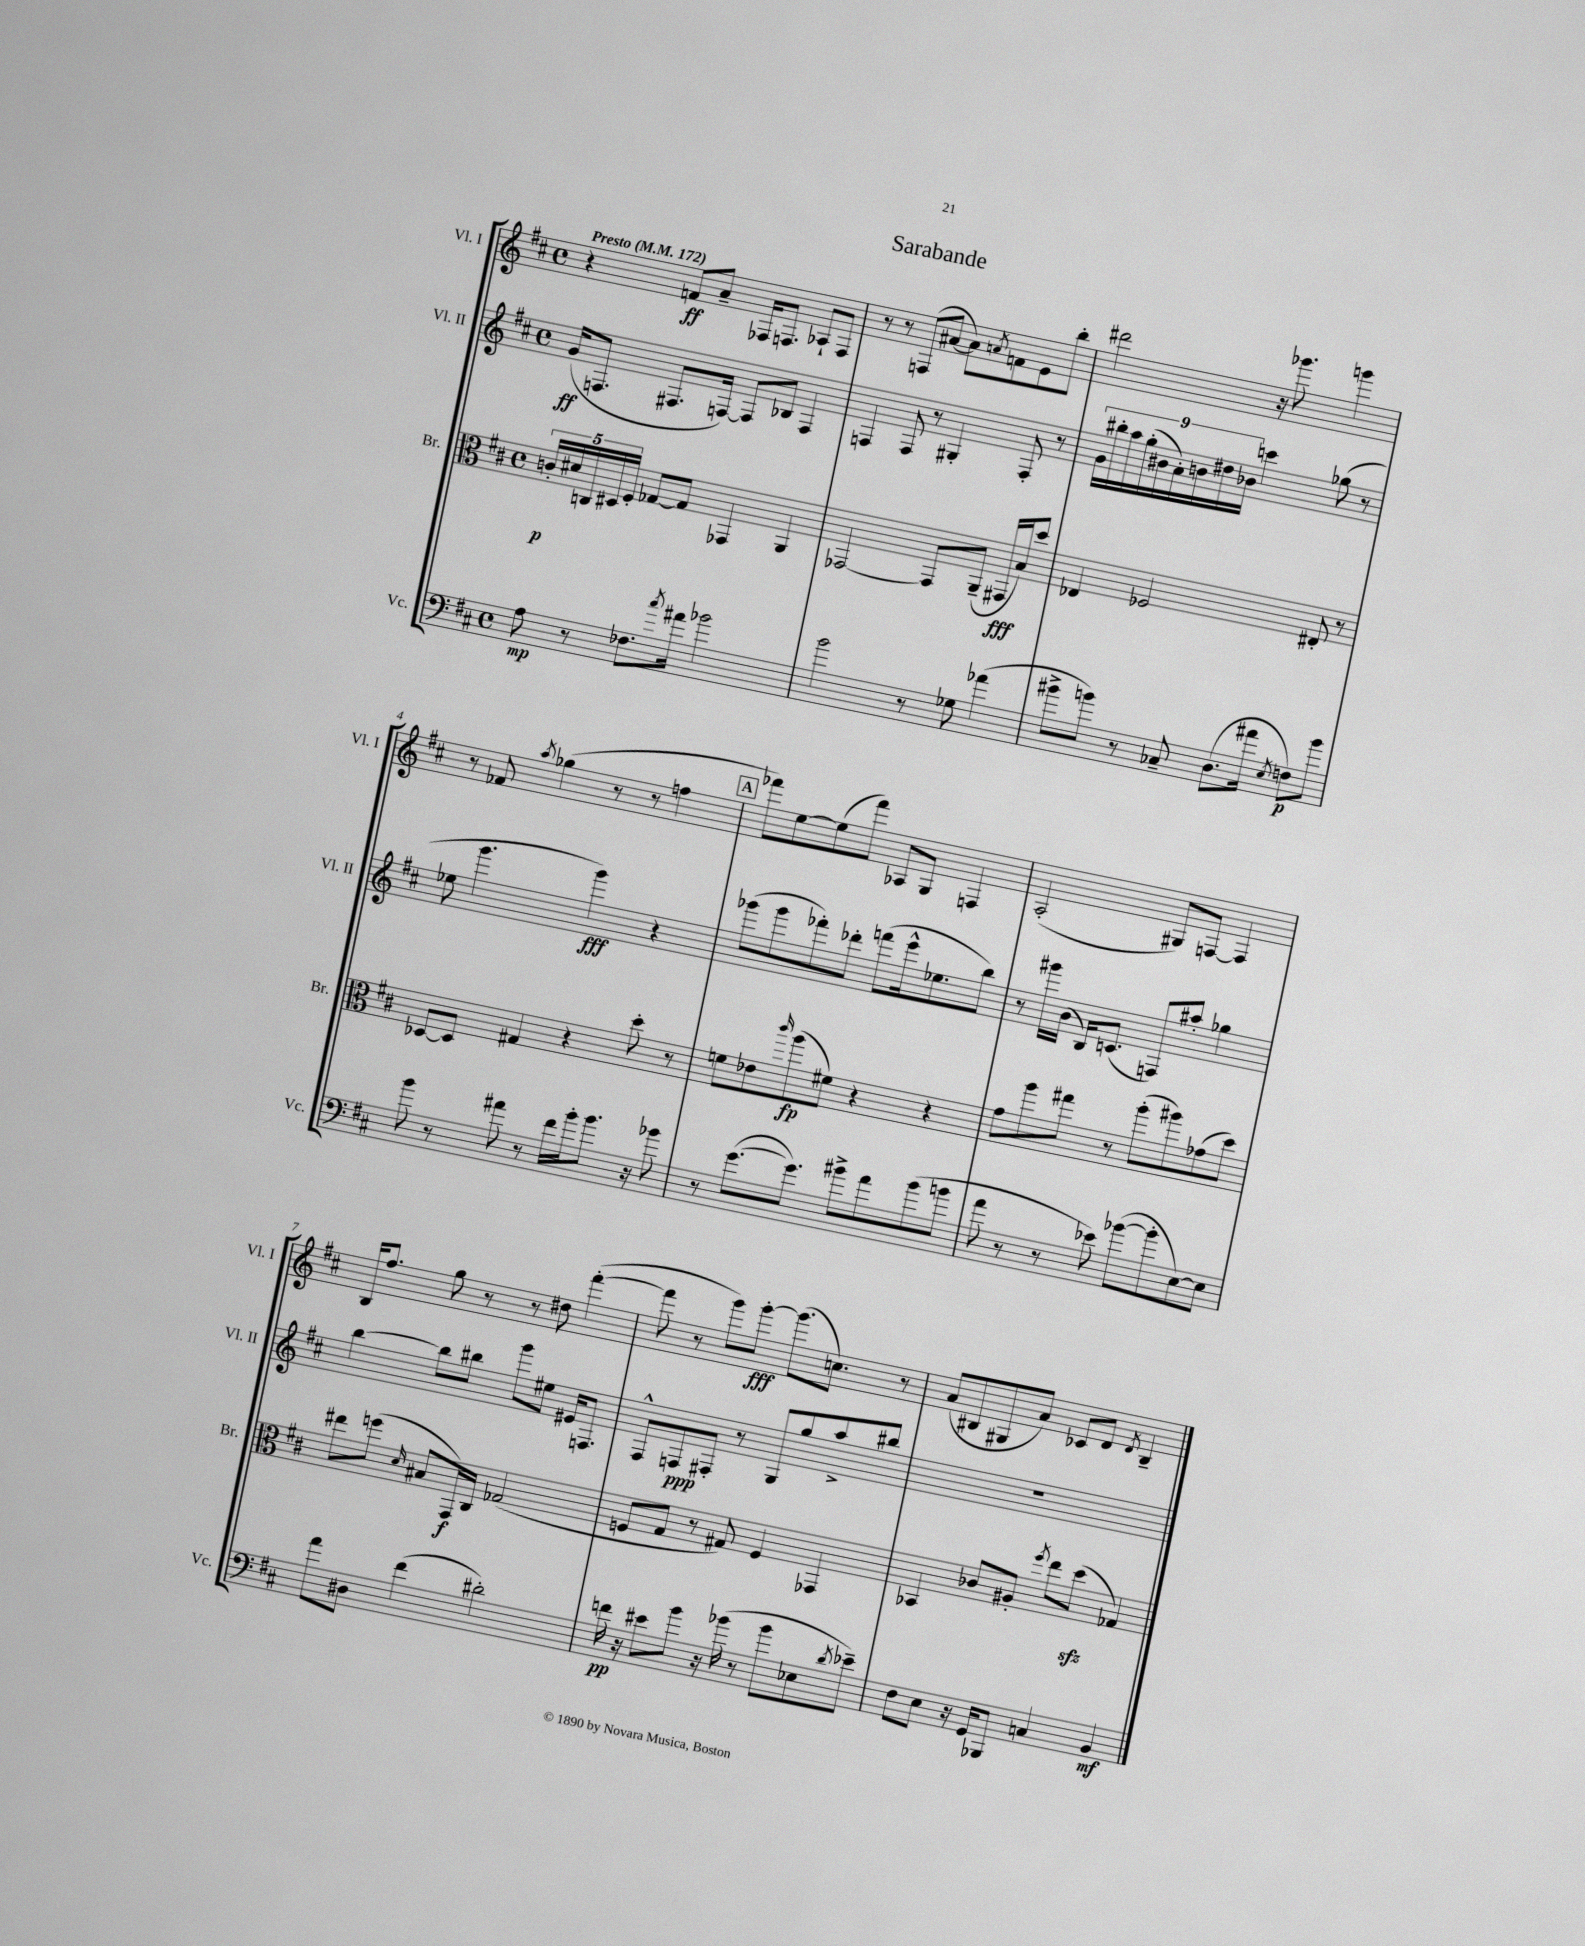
\header { title = "Sarabande" }
<<
\new StaffGroup <<
\new Staff = "s0" \with { instrumentName = "Vl. I" shortInstrumentName = "Vl. I" } {
    \clef treble \key d \major \defaultTimeSignature \time 4/4 \tempo "Presto" 4 = 172
    r4 f'8\ff a'8-- fes16 f8. aes8-! f8 |
    r8 r8 f8( ais'8~ ais'8) \acciaccatura { a'8 } f'8 e'8 b''8-. |
    dis'''2 r16 ges'''8. g'''4 |
    r8 fes'8 \acciaccatura { a''8 } ges''4( r8 r8 f''4 |
    \mark \markup { \box "A" } fes'''8) e''8~ e''8( fes'''8) aes8 g8 f4 |
    a2-.( gis8) f8~ f4 |
    b16 fis''8. g''8 r8 r8 dis''8 fis'''4~-.( |
    fis'''8 r8 g'''8) g'''8~-.\fff g'''8.( c''8.) r8 |
    a'8( bis8 gis8 a'8) ces'8 d'8 \acciaccatura { d'8 } bis4-- \bar "|." |
}
\new Staff = "s1" \with { instrumentName = "Vl. II" shortInstrumentName = "Vl. II" } {
    \clef treble \key d \major \defaultTimeSignature \time 4/4
    g'16\ff( f8. fis8. f16~) f8 bes8 f4 |
    f4 f8 r8 gis4-. f8-. r8 |
    \tuplet 9/8 { g'16 bis''16-. a''16 g''16-.( bis'16 a'16-.) b'16 dis''16 bes'16 } c'''4 ges''8( r8 |
    ees''8 g'''4. g'''4\fff) r4 |
    \mark \markup { \box "A" } ges'''8( ges'''8 fes'''8-.) des'''8-. f'''8( e'''16-^ ees''8. b''8) |
    r8 gis'''16 b'16( b16) c'8.( f8) ais''8-. ges''4 |
    b''4~ b''8 bis''8 g'''8 eis''8 eis'16 f8. |
    fis8-^ f8\ppp fis8-. r8 g8 g''8 a''8-> bis''8 |
    R1 \bar "|." |
}
\new Staff = "s2" \with { instrumentName = "Br." shortInstrumentName = "Br." } {
    \clef alto \key d \major \defaultTimeSignature \time 4/4
    \tuplet 5/4 { c'16-.\p dis'16 c16 dis16 fis16-. } ges8~ ges8 ges,4 a,4 |
    ges,2~ ges,8 a,8--( gis,16\fff b16) d''8 |
    ees4 fes2 eis8-. r8 |
    des8~ des8 gis4 r4 d''8-. r8 |
    \mark \markup { \box "A" } f'8 ees'8 \grace { cis'''16 } a''8\fp( fis'8) r4 r4 |
    g'8 a''8 gis''8 r8 a''8-.( ais''8) ges'8( d''8) |
    eis''8 f''8( \grace { d'16 } bis8 g,16\f) cis16 ges2( |
    f8 g8 r8 gis8) f4 ges,4 |
    bes,4 ces'8 ais8-. \acciaccatura { fis''8 } e''8 d''8\sfz( ges4) \bar "|." |
}
\new Staff = "s3" \with { instrumentName = "Vc." shortInstrumentName = "Vc." } {
    \clef bass \key d \major \defaultTimeSignature \time 4/4
    a8\mp r8 fes8. \acciaccatura { cis''8 } ais'16 bes'2 |
    b'2 r8 ges8 aes'4( |
    bis'8-> b'8) r8 ces8-- d8.( ais'16 \acciaccatura { e8 } f8\p) b'8 |
    b'8 r8 ais'8 r8 fis'16 b'16-. b'8. r16 bes'8 |
    \mark \markup { \box "A" } r8 g'8.~( g'8.) bis'8-> a'8 bis'8( b'8 |
    a'8 r8 r8 ees'8) bes'8~( bes'8-. e8~) e8 |
    a'8 dis8 fis'4( dis'2-.) |
    f'16\pp r16 eis'8 b'8 r16 bes'16( r8 bes'8 ees8 \acciaccatura { d'8 } ees'8--) |
    fis8 e8 r16 g,16 bes,,8 c4 b,4\mf \bar "|." |
}
>>
>>
